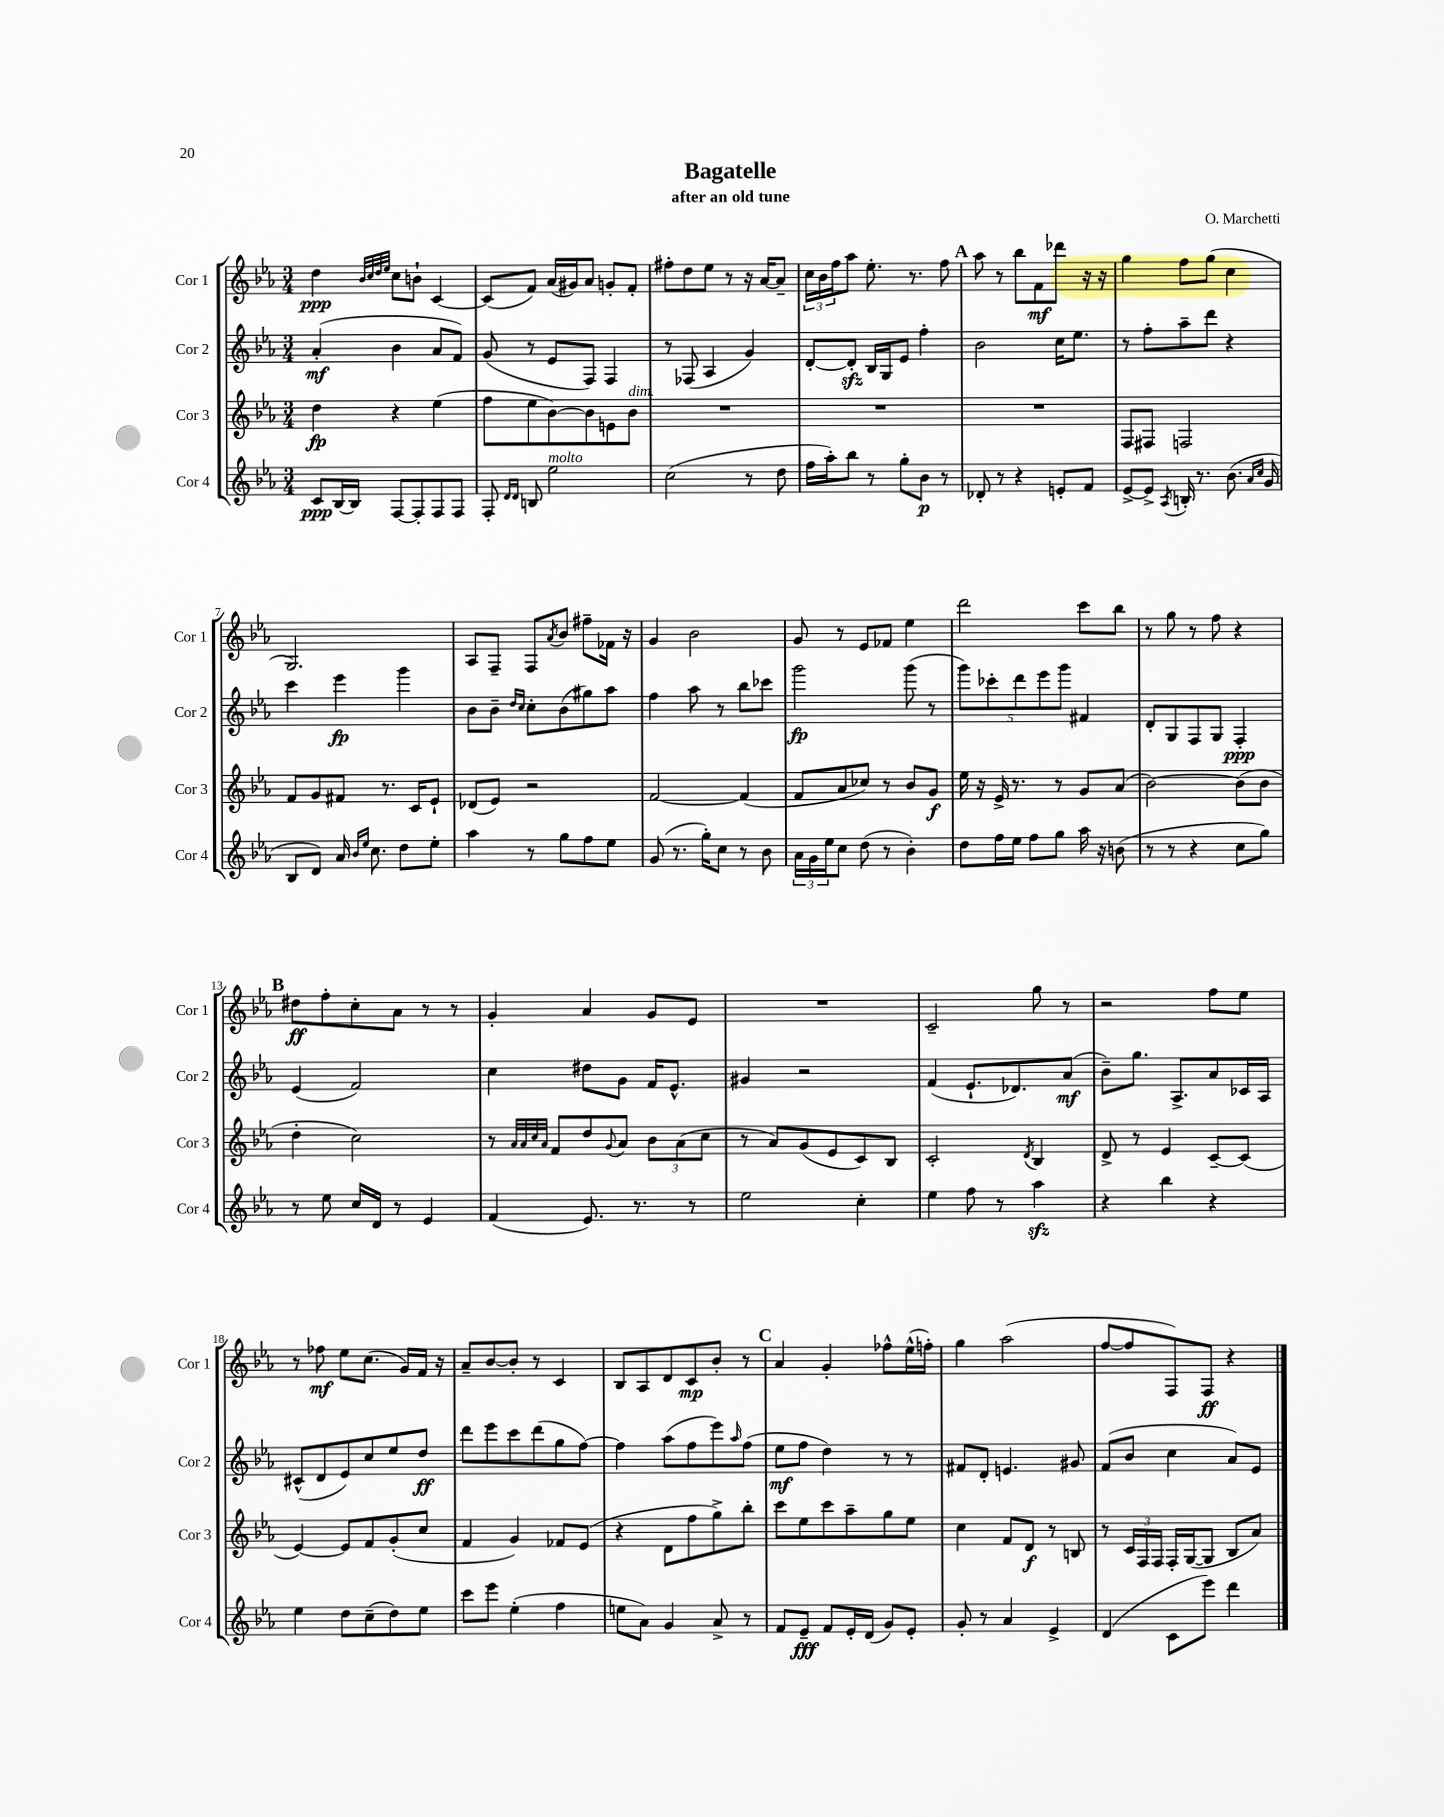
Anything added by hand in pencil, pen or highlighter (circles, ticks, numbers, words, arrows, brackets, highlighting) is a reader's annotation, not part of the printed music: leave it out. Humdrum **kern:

**kern	**kern	**kern	**kern
*staff4	*staff3	*staff2	*staff1
*clefG2	*clefG2	*clefG2	*clefG2
*k[b-e-a-]	*k[b-e-a-]	*k[b-e-a-]	*k[b-e-a-]
*M3/4	*M3/4	*M3/4	*M3/4
8c	4dd	(4a-'	4dd
[16B-	.	.	.
16B-]	.	.	.
.	.	.	32qqb-
.	.	.	32qqcc
.	.	.	32qqdd
.	.	.	32qqee-
[8F	4r	4b-	8cc
8F']	.	.	8b`
8F	(4ee-	8a-	[4c
8F	.	8f)	.
=	=	=	=
8F'	8ff	(8g	(8c]
16qqd	.	.	.
16qqd	.	.	.
8B	8ee-	8r	8f)
2ee-	[8b-)	8e-	(16a-
.	.	.	16g#)
.	8b-]	8F)	8a-
.	8e	4F	8g'
.	8b-	.	8f'
=	=	=	=
(2cc	2.r	8r	8ff#'
.	.	(8F-	8dd
.	.	4A-	8ee-
.	.	.	8r
8r	.	4g)	16r
.	.	.	[16a-
8dd	.	.	8a-~]
=	=	=	=
16ff	2.r	[8d'	24cc
.	.	.	24b-
16aa-')	.	.	.
.	.	.	24ff
8bb-	.	8d']	8aa-
8r	.	16B-	8.ee-'
.	.	16G	.
8gg'	.	8e-	.
.	.	.	8.r
8b-	.	4ff'	.
8r	.	.	8ff
=	=	=	=
8d-'	2.r	2b-	8aa-
8r	.	.	8r
4r	.	.	8bb-
.	.	.	8f
8e'	.	16cc	8ddd-
.	.	8.ee-	.
8f	.	.	16r
.	.	.	16r
=	=	=	=
[8e-^	8F	8r	4gg
8e-^]	8F#	8ff'	.
8qA-	.	.	.
16B'	2F	8aa-~	8ff
8.r	.	.	.
.	.	8ddd	(8gg
(8.b-	.	4r	4cc
16qqa-	.	.	.
16qqcc	.	.	.
16g	.	.	.
=	=	=	=
8B-	8f	4ccc	2.G)
8d)	8g	.	.
16a-	8f#	4eee-	.
16qqb-	.	.	.
16qqee-	.	.	.
8.cc	.	.	.
.	8.r	.	.
8dd	.	4ggg	.
.	16c	.	.
8ee-'	8e-`	.	.
=	=	=	=
4aa-	(8d-	8b-	8A-
.	8e-)	8b-~	8F~
.	.	16qqdd	.
.	.	16qqcc	.
8r	2r	8cc'	8F
.	.	.	8qa-
8gg	.	(8b-	8b-
8ff	.	8gg#)	8ff#~
8ee-	.	8aa-	16f-
.	.	.	16r
=	=	=	=
(8g	[2f	4ff	4g
8.r	.	.	.
.	.	8aa-	2b-
16gg')	.	.	.
8cc	.	8r	.
8r	(4f]	8bb-	.
8b-	.	8ccc-	.
=	=	=	=
24a-	8f	2ggg	8g
24g	.	.	.
24ee-	.	.	.
8cc	8a-	.	8r
(8dd	8cc-)	.	8e-
8r	8r	.	8f-
4b-')	8b-	(8ggg	4ee-
.	8g	8r	.
=	=	=	=
8dd	16ee-	10ggg)	2ddd
.	16r	.	.
.	.	10ccc-'	.
16ff	16e-^	.	.
16ee-	8.r	.	.
.	.	10ddd	.
8ff	.	.	.
.	.	10eee-	.
8gg	8r	.	.
.	.	10ggg	.
16aa-	8g	4f#	8ccc
16r	.	.	.
(8b	(8a-	.	8bb-
=	=	=	=
8r	[2b-)	8d'	8r
8r	.	8G	8gg
4r	.	8F	8r
.	.	8G	8ff
8cc	(8b-]	4F'	4r
8gg)	8b-	.	.
=	=	=	=
8r	4dd'	(4e-	8dd#
8ee-	.	.	8ff'
16cc	2cc)	2f)	8cc'
16d	.	.	.
8r	.	.	8a-
4e-	.	.	8r
.	.	.	8r
=	=	=	=
(4f	8r	4cc	4g'
.	32qqa-	.	.
.	32qqa-	.	.
.	32qqcc	.	.
.	32qqa-	.	.
.	8f	.	.
8.e-)	8dd	8dd#	4a-
.	8qqg	.	.
.	8a-	8g	.
8.r	.	.	.
.	12b-	16f	8g
.	.	8.e-^^	.
.	(12a-	.	.
8r	.	.	8e-
.	12cc	.	.
=	=	=	=
2ee-	8r	4g#	2.r
.	8a-)	.	.
.	(8g	2r	.
.	8e-	.	.
4cc'	8c)	.	.
.	8B-	.	.
=	=	=	=
4ee-	2c'	(4f	2c~
8ff	.	8.e-`	.
8r	.	.	.
.	.	8.d-)	.
.	8qd	.	.
4aa-	4B-	.	8gg
.	.	(8a-	8r
=	=	=	=
4r	8d^	8b-~)	2r
.	8r	8.gg	.
4bb-	4e-	.	.
.	.	8.A-^	.
4r	[8c~	8a-	8ff
.	(8c]	16c-	8ee-
.	.	16A-	.
=	=	=	=
4ee-	[4e-)	(8c#^^	8r
.	.	8d	8ff-
8dd	8e-]	8e-)	8ee-
(8cc~	8f	8cc	(8.cc
8dd)	(8g'	8ee-	.
.	.	.	16g)
8ee-	8cc	8dd	16f
.	.	.	16r
=	=	=	=
8ccc	4f	8ddd	8a-~
8eee-	.	8eee-	[8b-
(4ee-'	4g)	8ccc	8b-']
.	.	(8ddd	8r
4ff	8f-	8gg	4c
.	(8e-	[8ff)	.
=	=	=	=
8ee	4r	4ff]	8B-
8a-)	.	.	8A-
4g	8d	(8aa-	8d
.	8ff	8ff	8c
8a-^	8gg^)	8eee-)	8b-'
.	.	16qqaa-	.
8r	8bb-'	(8ff	8r
=	=	=	=
8f	8ccc	8ee-	4a-
8e-~	8ee-	8ff	.
8f	8ccc	4dd)	4g'
16e-'	8aa-~	.	.
(16d	.	.	.
8g)	8gg	8r	8ff-^^
8e-'	8ee-	8r	(16ee-^^
.	.	.	16ff')
=	=	=	=
8g'	4cc	8f#	4gg
8r	.	8d'	.
4a-	8f	4.e	(2aa-
.	8d	.	.
4e-^	8r	.	.
.	8B	8g#	.
=	=	=	=
(4d	8r	(8f	[8ff
.	24c	8b-	8ff]
.	24F	.	.
.	24F	.	.
8c	16F'	4cc	8F)
.	([16G	.	.
8eee-)	8G]	.	8F
4ddd	8B-	8a-)	4r
.	8a-)	8e-	.
==	==	==	==
*-	*-	*-	*-
